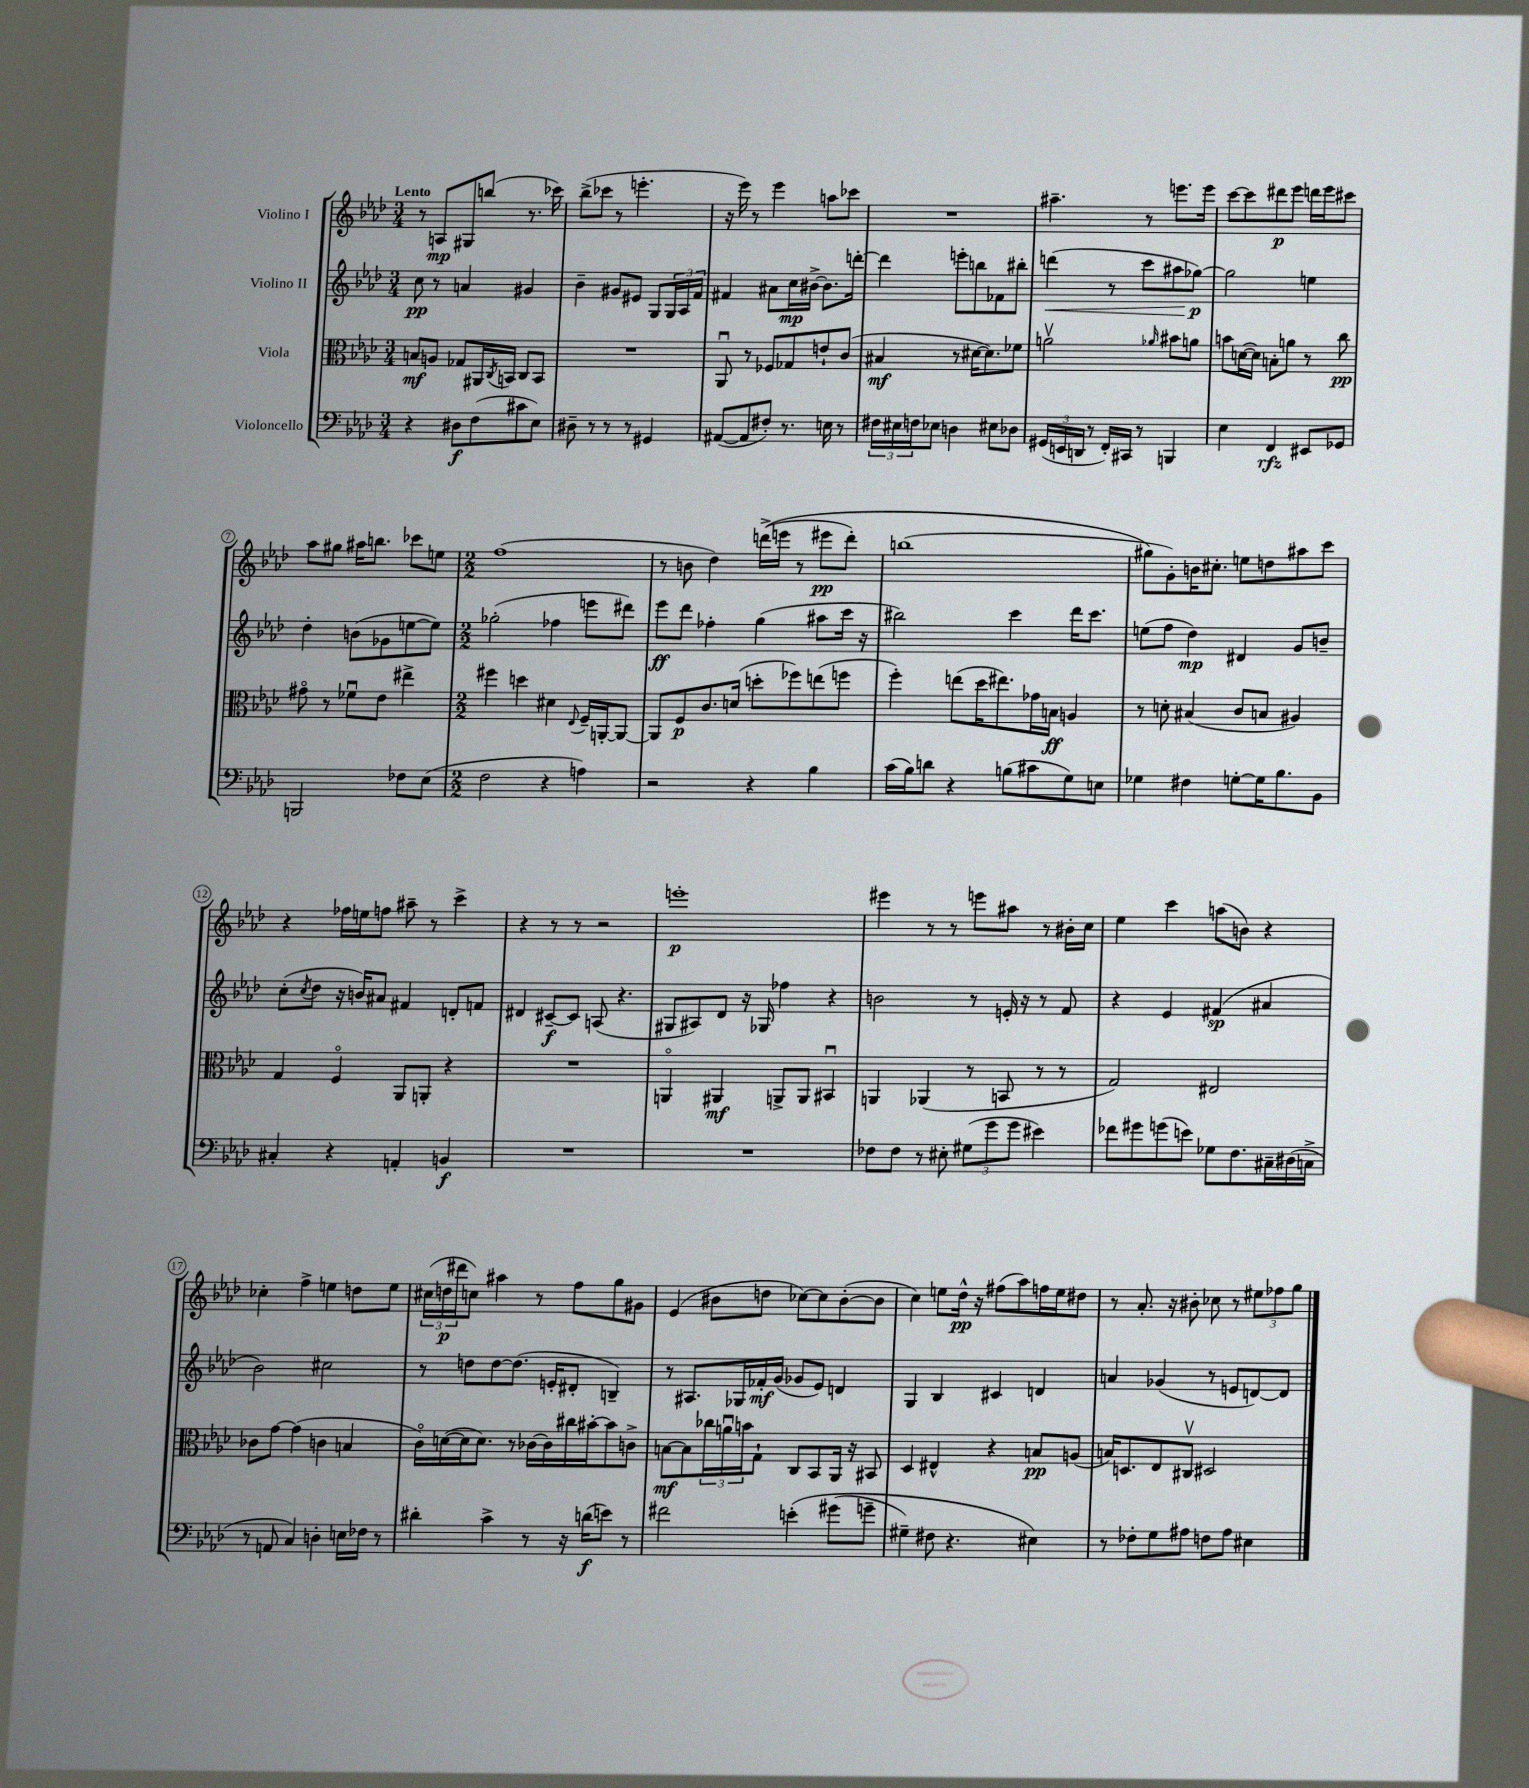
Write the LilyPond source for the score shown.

<<
\new StaffGroup <<
\new Staff = "s0" \with { instrumentName = "Violino I" } {
    \clef treble \key aes \major \numericTimeSignature \time 3/4 \tempo "Lento"
    r8 a8\mp gis8 b''8( r8. ces'''16) |
    bes''8->( ces'''8 r8 e'''4.-. |
    r16 ees'''16) r8 ees'''4 a''8 ces'''8 |
    R2. |
    ais''4.-- r8 e'''8. e'''16 |
    c'''8~ c'''8 dis'''8\p ees'''8 d'''16 ees'''16 cis'''8 |
    aes''8 gis''8 ais''16 b''8. ces'''8 e''8 |
    \numericTimeSignature \time 2/2 f''1( |
    r8 b'8 des''4) d'''16->(\( e'''16 r8 eis'''8\pp d'''8-.) |
    b''1( |
    gis''8\) g'8-.) b'16 cis''8.-. e''8 d''8 ais''8 c'''8 |
    r4 fes''16 e''16 f''8 ais''8-- r8 c'''4-> |
    r4 r8 r8 r2 |
    e'''1-.\p |
    eis'''4 r8 r8 e'''8 ais''8 r8 bis'16-. c''16 |
    ees''4 c'''4 a''8( b'8) r4 |
    ces''4-. f''4-> e''4 d''8 e''8 |
    \tuplet 3/2 { cis''16( d''16\p dis'''16 } c''8) ais''4 r8 f''8 g''8 gis'8 |
    ees'4( bis'8 d''8 ces''8~) ces''8 bis'8~-.( bis'8 |
    c''4) e''8 des''16-^\pp r16 fis''8( aes''8) f''16 e''16 dis''8 |
    r8 aes'8.-. r16 bis'8-. ces''8 r8 \tuplet 3/2 { eis''8 fes''8 g''8 } \bar "|." |
}
\new Staff = "s1" \with { instrumentName = "Violino II" } {
    \clef treble \key aes \major \numericTimeSignature \time 3/4
    c''8\pp r8 a'4 gis'4 |
    bes'4-- gis'8 eis'8 g8 \tuplet 3/2 { g16 aes16 f'16 } |
    fis'4 ais'8 c''16\mp bis'16~-> bis'8. d'''16~-. |
    d'''4 e'''8-. b''8 fes'8 bis''8-. |
    d'''4\<( r8 c'''8 ais''8 ges''8~\p\!) |
    ges''2 e''4 |
    des''4-. b'8( ges'8 e''8~ e''8) |
    \numericTimeSignature \time 2/2 ges''2-.( fes''4 e'''8 dis'''8) |
    ees'''8\ff des'''8 fes''4-. g''4( ais''8 c'''16 r16 |
    bis''2) c'''4 des'''16 c'''8. |
    e''8( f''8 des''4\mp) dis'4 g'8 b'8-- |
    c''8-.( \acciaccatura { c''8 } des''8 r16 b'16) ais'8 fis'4 d'8-. f'8 |
    dis'4 cis'8~--\f cis'8 a8( r4. |
    gis8 ais8) des'8 r16 ges16 fes''4 r4 |
    b'2 r8 e'16-. r16 r8 f'8 |
    r4 ees'4 fis'4\sp( ais'4 |
    bes'2) cis''2 |
    r8 d''8 d''8~ d''8.( e'16-. dis'8-. b4--) |
    r8 ais8. ges16 fes'16-.\mf g'16( ges'8 ees'8) d'4 |
    g4 bes4 cis'4 d'4 |
    a'4 ges'4( r8 e'8 d'8~) d'8 \bar "|." |
}
\new Staff = "s2" \with { instrumentName = "Viola" } {
    \clef alto \key aes \major \numericTimeSignature \time 3/4
    b8\mf a8 ges8 ais,16 \acciaccatura { c8 } b,16 c8 b,8 |
    R2. |
    aes,8\downbow r8 fes8 ges8 e'8-! c'8( |
    bis4\mf r8 dis'16~ dis'8.) fes'8 |
    a'2\upbow \grace { aes'16 } bis'8 a'8 |
    b'8 d'16~( d'16) b8-. a'8 r8 c''8\pp |
    gis'8\flageolet r8 fes'8\downbow ees'8 eis''4-> |
    \numericTimeSignature \time 2/2 fis''4 d''4 dis'4 \appoggiatura { ees8 } f16-- a,16~-. a,8~ |
    a,8 f8\p c'8. d'16( d''8-. fes''8) e''8( f''8 |
    f''4-.) e''8( des''16 eis''8.) ges'16 b16\ff a4 |
    r8 d'8-. bis4( c'8 b8 ais4) |
    g4 f4\flageolet aes,8 a,8-. r4 |
    R1 |
    a,4\flageolet ais,4\mf a,8-> a,8 bis,4\downbow |
    a,4 aes,4( r8 b,8 r8 r8 |
    g2) eis2 |
    ces'8 g'8~ g'4( c'4 b4 |
    c'16\flageolet) d'16~( d'16 d'8.) r8 ces'16~ ces'16 cis''16 bis'16~-. bis'8 c'8-> |
    b8~\mf b8 \tuplet 3/2 { ces''16 a'16\downbow b'16 } g8-! c8 bes,8 aes,16 r16 bis,8 |
    des4 eis4-^ r4 b8\pp a8( |
    b16) d8. ees8 cis8\upbow dis2 \bar "|." |
}
\new Staff = "s3" \with { instrumentName = "Violoncello" } {
    \clef bass \key aes \major \numericTimeSignature \time 3/4
    r4 dis8\f f8( cis'8 ees8) |
    dis8-- r8 r8 r8 gis,4 |
    ais,8~( ais,8 fis8-.) r8. e16 r8 |
    \tuplet 3/2 { fis16 eis16 f16 } ees8 d4 eis8 des8 |
    \tuplet 3/2 { gis,16( e,16 d,16 } r8 f,16-.) cis,16 r8 b,,4 |
    ees4 f,4\rfz eis,8 ges,8 |
    b,,2 fes8 ees8( |
    \numericTimeSignature \time 2/2 f2 r4 a4) |
    r2 r4 bes4 |
    c'16( bes16) d'8 r4 b8( cis'8 g8) e8 |
    ges4 fis4 g8~-. g16 bes8. bes,8 |
    cis4-. r4 a,4-. b,4\f |
    R1 |
    R1 |
    fes8 fes8 r8 eis8-. \tuplet 3/2 { gis8( g'8 g'8 } eis'4) |
    fes'8 gis'8 g'8( e'8) ges8 f8. cis16-- dis16( c16-> |
    r8 a,8 c4) d4-. e16 fes16 r8 |
    dis'4-. c'4-> r8 r16 d'16\f( e'8) r8 |
    fis'2 e'4-.\( gis'8( g'8-- |
    gis4--) fis8 r4. eis4\) |
    r8 fes8-. g8 ais8 f8 ais8 eis4 \bar "|." |
}
>>
>>
\layout { \context { \Score \override BarNumber.stencil = #(make-stencil-circler 0.1 0.3 ly:text-interface::print) } }
